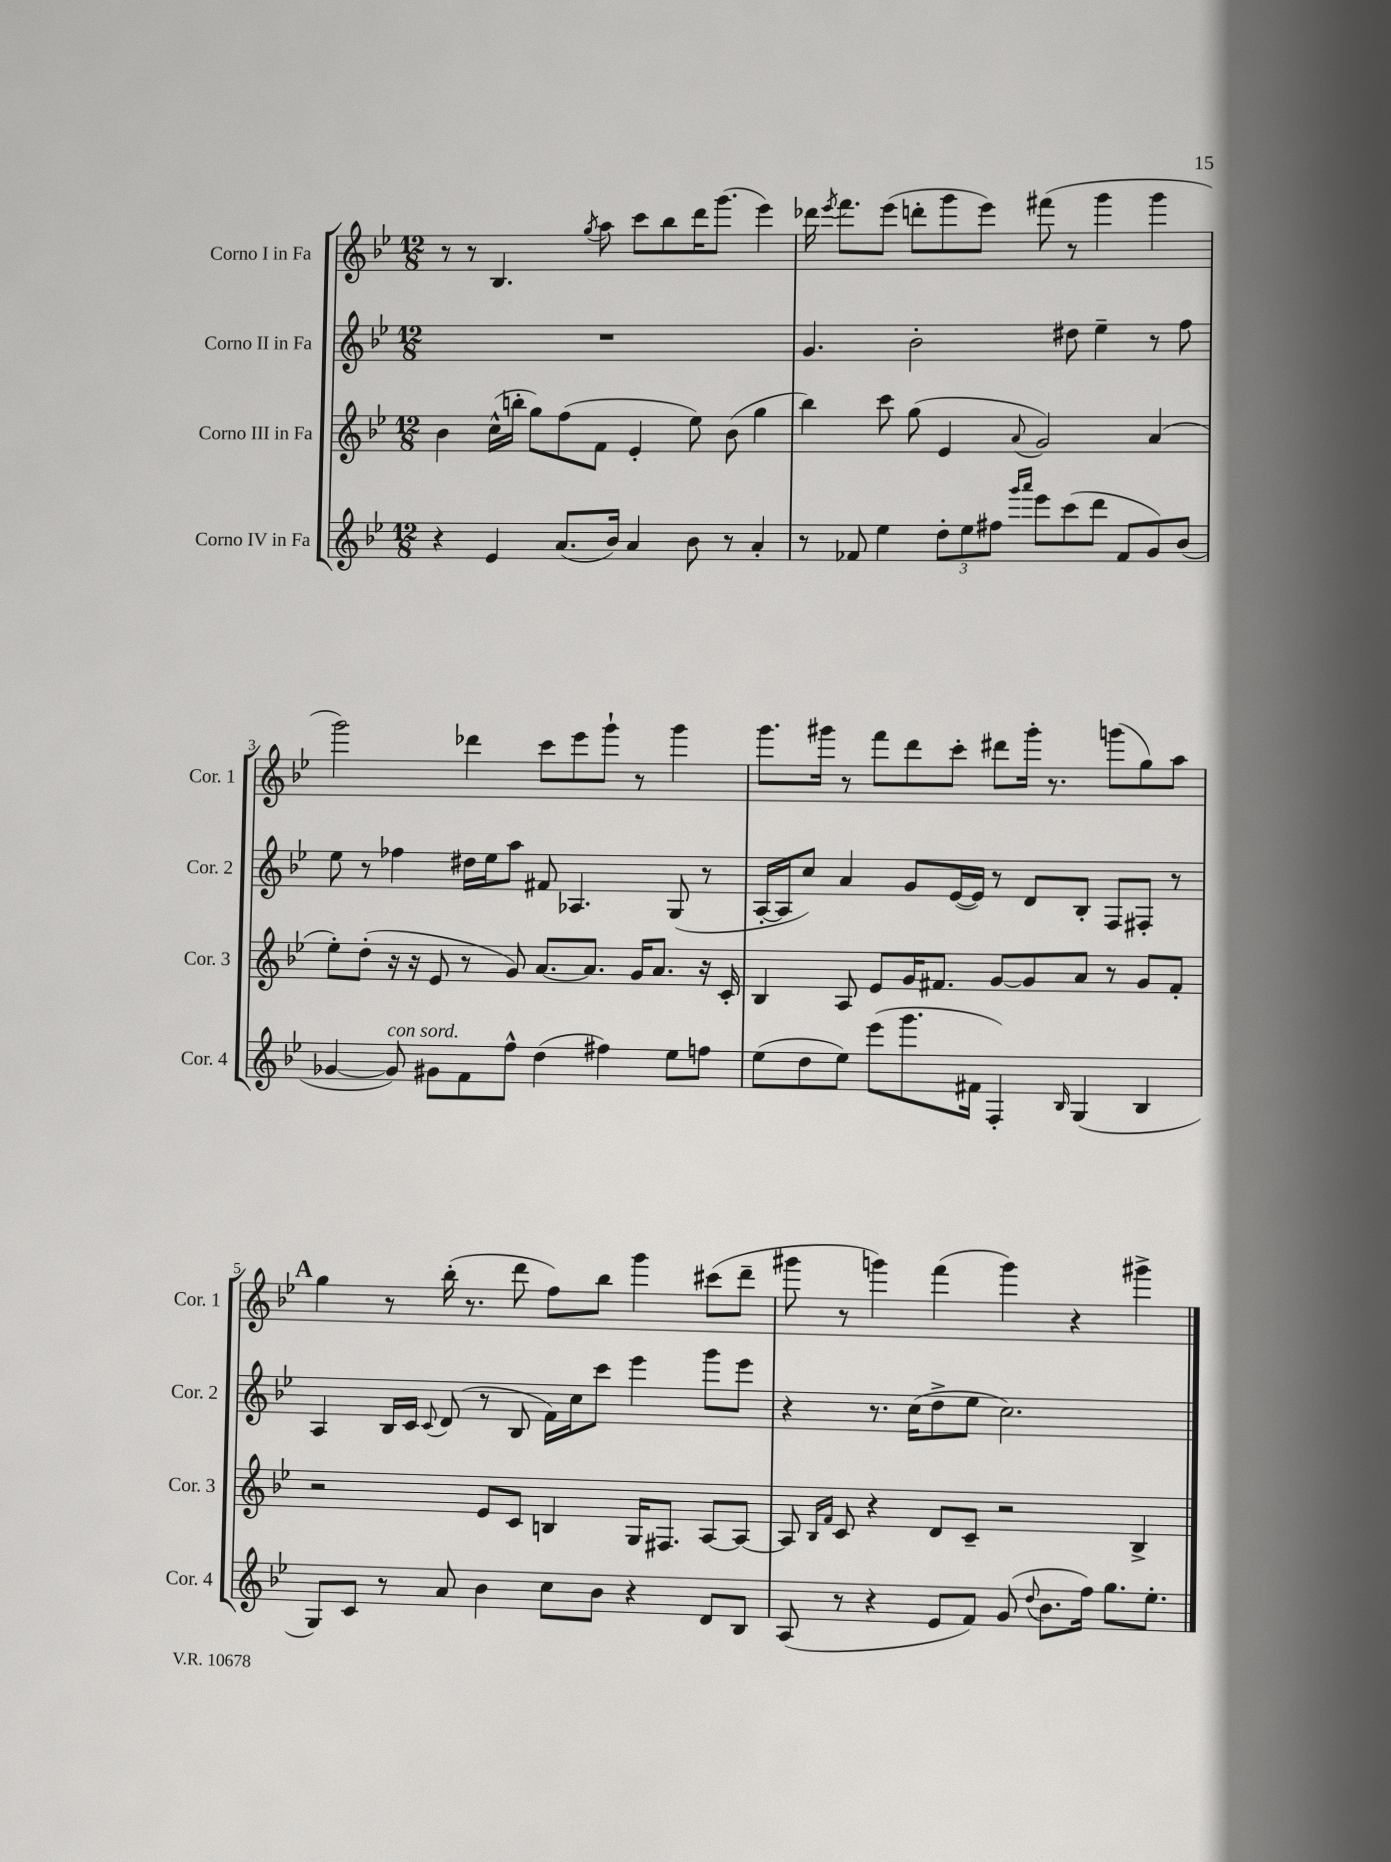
<<
\new StaffGroup <<
\new Staff = "s0" \with { instrumentName = "Corno I in Fa" shortInstrumentName = "Cor. 1" } {
    \clef treble \key bes \major \numericTimeSignature \time 12/8
    \autoBeamOff r8 r8 bes4. \acciaccatura { g''8 } a''8 c'''8[ bes''8 d'''16 g'''8.]( ees'''4) |
    des'''16 \acciaccatura { ees'''8 } f'''8.[ ees'''8]( d'''8[-. g'''8 ees'''8]) fis'''8( r8 g'''4 g'''4 |
    g'''2) des'''4 c'''8[ ees'''8 g'''8]-! r8 g'''4 |
    g'''8.[ gis'''16] r8 f'''8[ d'''8 c'''8]-. dis'''8[ gis'''16]-. r8. g'''8[( g''8) a''8] |
    \mark \markup { \bold "A" } g''4 r8 bes''16-.( r8. d'''8 f''8[) bes''8] g'''4 cis'''8[( d'''8]-- |
    gis'''8 r8 g'''4) f'''4( g'''4) r4 gis'''4-> \bar "|." |
}
\new Staff = "s1" \with { instrumentName = "Corno II in Fa" shortInstrumentName = "Cor. 2" } {
    \clef treble \key bes \major \numericTimeSignature \time 12/8
    \autoBeamOff R1. |
    g'4. bes'2-. dis''8 ees''4-- r8 f''8 |
    ees''8 r8 fes''4 dis''16[ ees''16 a''8] fis'8 aes4. g8( r8 |
    a16[~-. a16 c''8]) a'4 g'8[ ees'16~( ees'16]) r8 d'8[ bes8]-. f8[ fis8]-. r8 |
    \mark \markup { \bold "A" } a4 bes16[ c'16] \appoggiatura { c'8 } d'8( r8 bes8 f'16[) c''16 c'''8] ees'''4 g'''8[ ees'''8] |
    r4 r8. c''16[( d''8-> ees''8] c''2.) \bar "|." |
}
\new Staff = "s2" \with { instrumentName = "Corno III in Fa" shortInstrumentName = "Cor. 3" } {
    \clef treble \key bes \major \numericTimeSignature \time 12/8
    \autoBeamOff bes'4 c''16[-^( b''16]-. g''8[) f''8( f'8] ees'4-. ees''8) bes'8( g''4 |
    bes''4) c'''8 g''8( ees'4 \appoggiatura { a'8 } g'2) a'4( |
    ees''8[-.) d''8]-.( r16 r16 ees'8 r8 g'8) a'8.[~ a'8.] g'16[ a'8.] r16 c'16-. |
    bes4 a8 ees'8[ g'16 fis'8.] g'8[~ g'8 a'8] r8 g'8[ fis'8]-. |
    \mark \markup { \bold "A" } r2 ees'8[ c'8] b4 g16[ fis8.] a8[~ a8]~ |
    a8 \grace { bes16[ f'16] } c'8 r4 d'8[ c'8]-- r2 bes4-> \bar "|." |
}
\new Staff = "s3" \with { instrumentName = "Corno IV in Fa" shortInstrumentName = "Cor. 4" } {
    \clef treble \key bes \major \numericTimeSignature \time 12/8
    \autoBeamOff r4 ees'4 a'8.[( bes'16]) a'4 bes'8 r8 a'4-. |
    r8 fes'8 ees''4 \tuplet 3/2 { d''8[-. ees''8 fis''8] } \grace { g'''16[ a'''16] } ees'''8[ c'''8( d'''8] fes'8[ g'8) bes'8]( |
    ges'4~ ges'8^\markup { \italic "con sord." }) gis'8[ f'8 f''8]-^ d''4( fis''4) ees''8[ f''8] |
    ees''8[( d''8 ees''8]) ees'''8[( g'''8. fis'16] f4-.) \grace { bes16 } g4( bes4 |
    \mark \markup { \bold "A" } g8[) c'8] r8 a'8 bes'4 c''8[ bes'8] r4 d'8[ bes8] |
    a8( r8 r4 ees'8[ f'8]) g'8( \appoggiatura { d''8 } bes'8.[ f''16]) g''8.[ ees''8.]-. \bar "|." |
}
>>
>>
